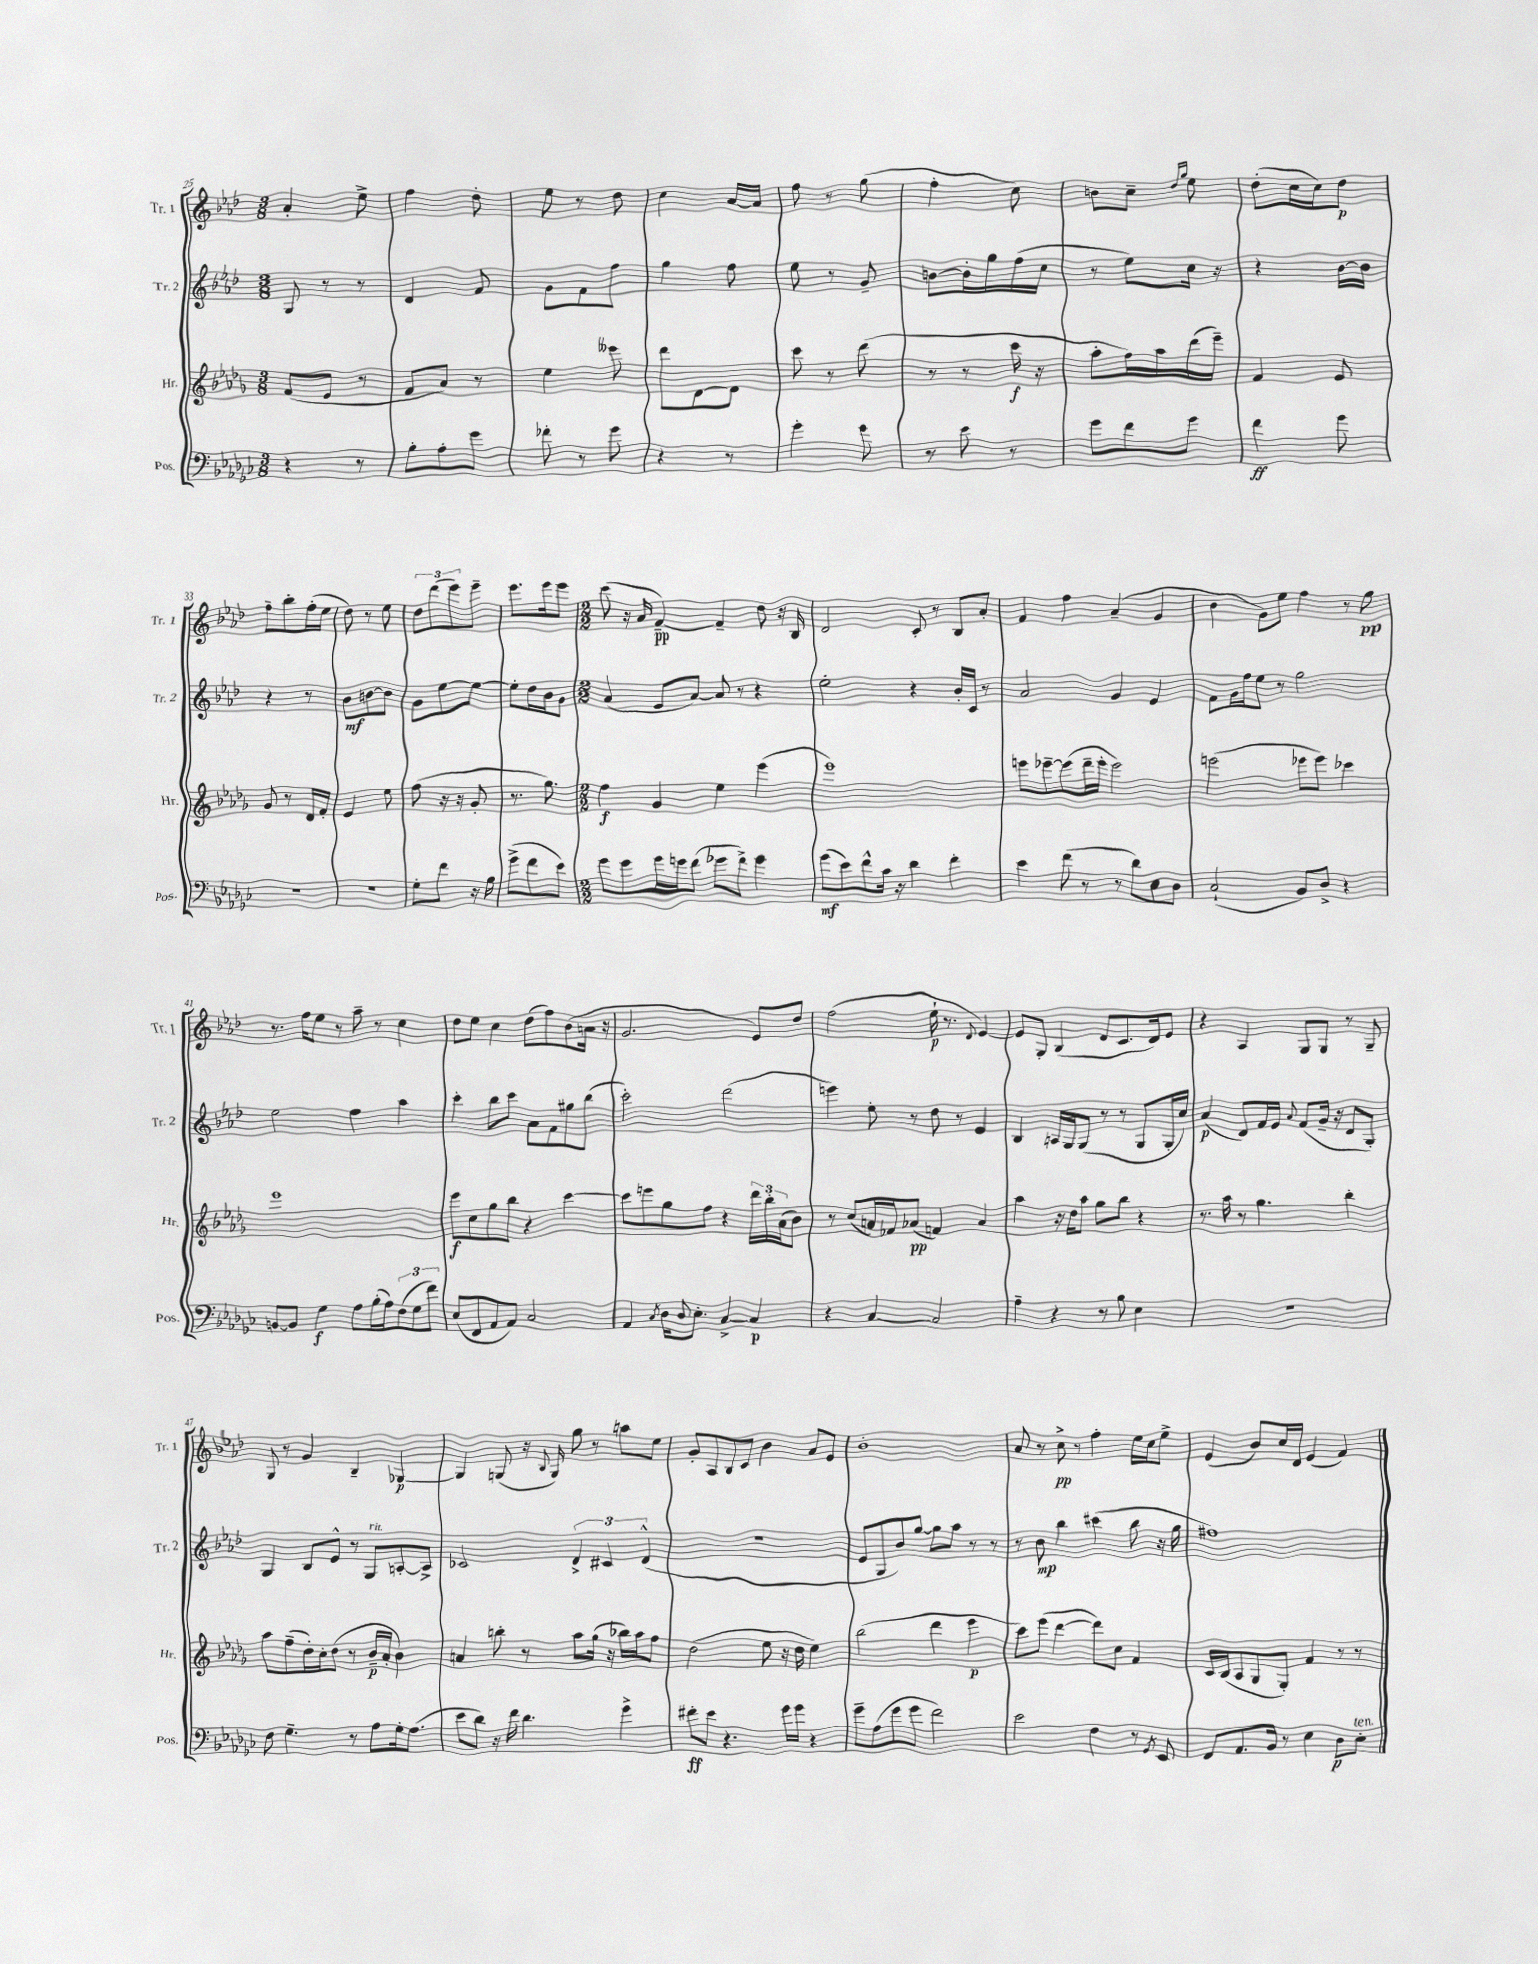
<<
\new StaffGroup <<
\new Staff = "s0" \with { instrumentName = "Tr. 1" shortInstrumentName = "Tr. 1" } {
    \clef treble \key aes \major \numericTimeSignature \time 3/8
    aes'4-. ees''8-> |
    f''4 des''8-. |
    ees''8 r8 des''8 |
    c''4 aes'16~ aes'16 |
    f''8 r8 g''8( |
    f''4-. c''8) |
    b'8 c''8-- \grace { des''16 g''16 } ees''8 |
    des''8-.( c''16 c''16) des''8\p |
    f''8-- bes''8-. f''16-.( ees''16 |
    des''8) r8 ees''8 |
    \tuplet 3/2 { des''8 des'''8( ees'''8) } ees'''8-- |
    ees'''8. ees'''16 ees'''8 |
    \numericTimeSignature \time 2/2 c'''8( r16 aes'16 f'4~--\pp) f'4-- des''8 r16 bes16 |
    des'2 c'8-. r8 bes8 aes'8-. |
    f'4 f''4 aes'4--( g'4 |
    bes'4 g'8) ees''8 f''4 r8 g''8\pp |
    r8. f''16 ees''8 r8 aes''8-- r8 c''4 |
    des''8 ees''8 c''4 des''8( f''8) bes'8( a'16 r16 |
    g'2. ees'8) des''8 |
    f''2( ees''16-!\p r8. \appoggiatura { des'8 } ees'4~) |
    ees'8 g8-. bes4( des'8 c'8. des'16) ees'8 |
    r4 aes4 g8 g8 r8 g8-- |
    g8 r8 g'4 bes4-- ges4~\p |
    ges4 g8( r16 \appoggiatura { bes8 } g16) g''8 r8 a''8 ees''8 |
    g'8-. aes8 bes8 c'8 bes'4 aes'8 ees'8 |
    bes'1-. |
    aes'8 r8 c''8->\pp r8 f''4-. ees''16 c''16 ees''8-> |
    ees'4( bes'8) c''16 des'16 ees'4( f'4) \bar "|." |
}
\new Staff = "s1" \with { instrumentName = "Tr. 2" shortInstrumentName = "Tr. 2" } {
    \clef treble \key aes \major \numericTimeSignature \time 3/8
    g8 r8 r8 |
    des'4 f'8 |
    g'8 f'8 f''8 |
    g''4 f''8 |
    ees''8 r8 g'8-- |
    b'8~ b'16-. g''16 f''16( c''16 |
    r8 ees''8) c''16 r16 |
    r4 bes'16~ bes'16 |
    r4 r8 |
    bes'8\mf b'8~ b'8 |
    g'8 ees''8~ ees''8~ |
    ees''8-. des''16 bes'16 g'8 |
    \numericTimeSignature \time 2/2 aes'4( ees'8 aes'8~) aes'8 r8 r4 |
    ees''2-. r4 bes'16-. c'16 r8 |
    aes'2 g'4 ees'4 |
    f'8 g'16 f''16 ees''8 r8 g''2 |
    ees''2 f''4 aes''4 |
    c'''4-. bes''8 c'''8 aes'8 f'8 gis''8 bes''8( |
    c'''2-.) des'''2( |
    e'''4) ees''8-. r8 des''8 r8 ees'4 |
    bes4 a16 g16 g8( r8 r8 g8 g16-. c''16) |
    aes'4\p( des'8) f'16 ees'16 \appoggiatura { aes'8 } f'8( g'16-- r16 des'8 g8-.) |
    g4 bes8 ees'8-^ r8 g8^\markup { \italic "rit." } a8~-. a8-> |
    ces'2 \tuplet 3/2 { des'4-> cis'4 des'4-^( } |
    r1 |
    ees'8 g8 bes'8) g''8~ g''8 aes''8 r8 r8 |
    r8 bes'8\mp bes''4 cis'''4( bes''8 r16 g''16 |
    fis''1) \bar "|." |
}
\new Staff = "s2" \with { instrumentName = "Hr." shortInstrumentName = "Hr." } {
    \clef treble \key des \major \numericTimeSignature \time 3/8
    f'8( ees'8 r8 |
    f'8 aes'8) r8 |
    ees''4 eeses'''8 |
    des'''8 des'8~ des'8 |
    c'''8 r8 des'''8( |
    r8 r8 c'''16\f r16 |
    aes''8-. f''16) aes''16 des'''16( ees'''16--) |
    f'4 ees'8 |
    ges'8 r8 des'16 f'16-. |
    ees'4 ees''8 |
    f''8( r16 r16 ges'8-. |
    r8. ges''8.) |
    \numericTimeSignature \time 2/2 f''4\f ges'4 ees''4 ees'''4( |
    ees'''1) |
    e'''8 ees'''8~-- ees'''8( des'''16-- ees'''16-. ees'''2) |
    e'''2( ees'''8 ees'''8) ces'''4 |
    ees'''1 |
    ees'''8\f c''8 ges''8 bes''8 r4 c'''4~ |
    c'''8 e'''8 ges''8 f''8 r4 \tuplet 3/2 { des'''16 bes''16-. aes'16( } bes'8) |
    r8 c''8( a'16) fes'16 aes'8\pp( f'4) aes'4 |
    aes''4 r16 des''16 aes''8 ges''8 bes''8 r4 |
    r8. aes''16 r8 ges''4. bes''4-. |
    aes''8 f''8--( des''16-.) c''16-. des''8( r8 bes'16--\p aes'16-. bes'4) |
    a'4 b''8-. r8 aes''8 ges''16( r16 bes''16) aes''16 f''8 |
    des''2( ees''8 r16 des''16 ees''4) |
    bes''2( des'''4 ees'''4\p |
    c'''8) ees'''8( des'''4~ des'''8) c''8 f'4 |
    c'16 bes16( aes8 ges8 ges8-.) f'4 r8 r8 \bar "|." |
}
\new Staff = "s3" \with { instrumentName = "Pos." shortInstrumentName = "Pos." } {
    \clef bass \key ges \major \numericTimeSignature \time 3/8
    r4 r8 |
    bes8-. aes8-. ges'8 |
    fes'8-. r8 ges'8 |
    r4 r8 |
    ges'4-. ges'8 |
    r8 ees'8 r8 |
    ges'8 f'8 ges'8 |
    f'4\ff ges'8 |
    R4. |
    R4. |
    ges8-. f'8 r16 bes16 |
    ges'8->( f'8 ees'8) |
    \numericTimeSignature \time 2/2 ges'8 ges'8 ges'16 g'16 f'8( ges'8 f'8->) ges'4 |
    ges'8\mf( ees'8) f'8-^ ces'16 r16 des'4 f'4-. |
    ees'4 f'8( r8 r8 des'8) ees8 des8 |
    ces2-!( bes,8) des8-> r4 |
    b,8~ b,8 ges4\f aes8 bes16-.( aes16) \tuplet 3/2 { f8( ges8 f'8) } |
    ees8( f,8 aes,8 aes,8) ces2 |
    aes,4 \acciaccatura { ces8 } des16 \appoggiatura { des8 } ees8.-. ces4~-> ces4\p |
    r4 ces4~ ces2 |
    aes4-- r4 r8 bes8 ees4 |
    R1 |
    f8 ges4.-- r8 aes8 ges16-. aes8.( |
    ees'8 des'8) r16 f'16 des'4. ges'4-> |
    fis'8-.\ff ees'8 r4. ges'16 ges'16 r4 |
    ges'8-- aes8( ges'8 ges'8 f'2) |
    ees'2 f4 r8 \acciaccatura { ges,8 } ees,8 |
    f,8 aes,8. bes,16 r8 ees4 des8\p ees8-.^\markup { \italic "ten." } \bar "|." |
}
>>
>>
\layout { \context { \Score currentBarNumber = #25 } }
